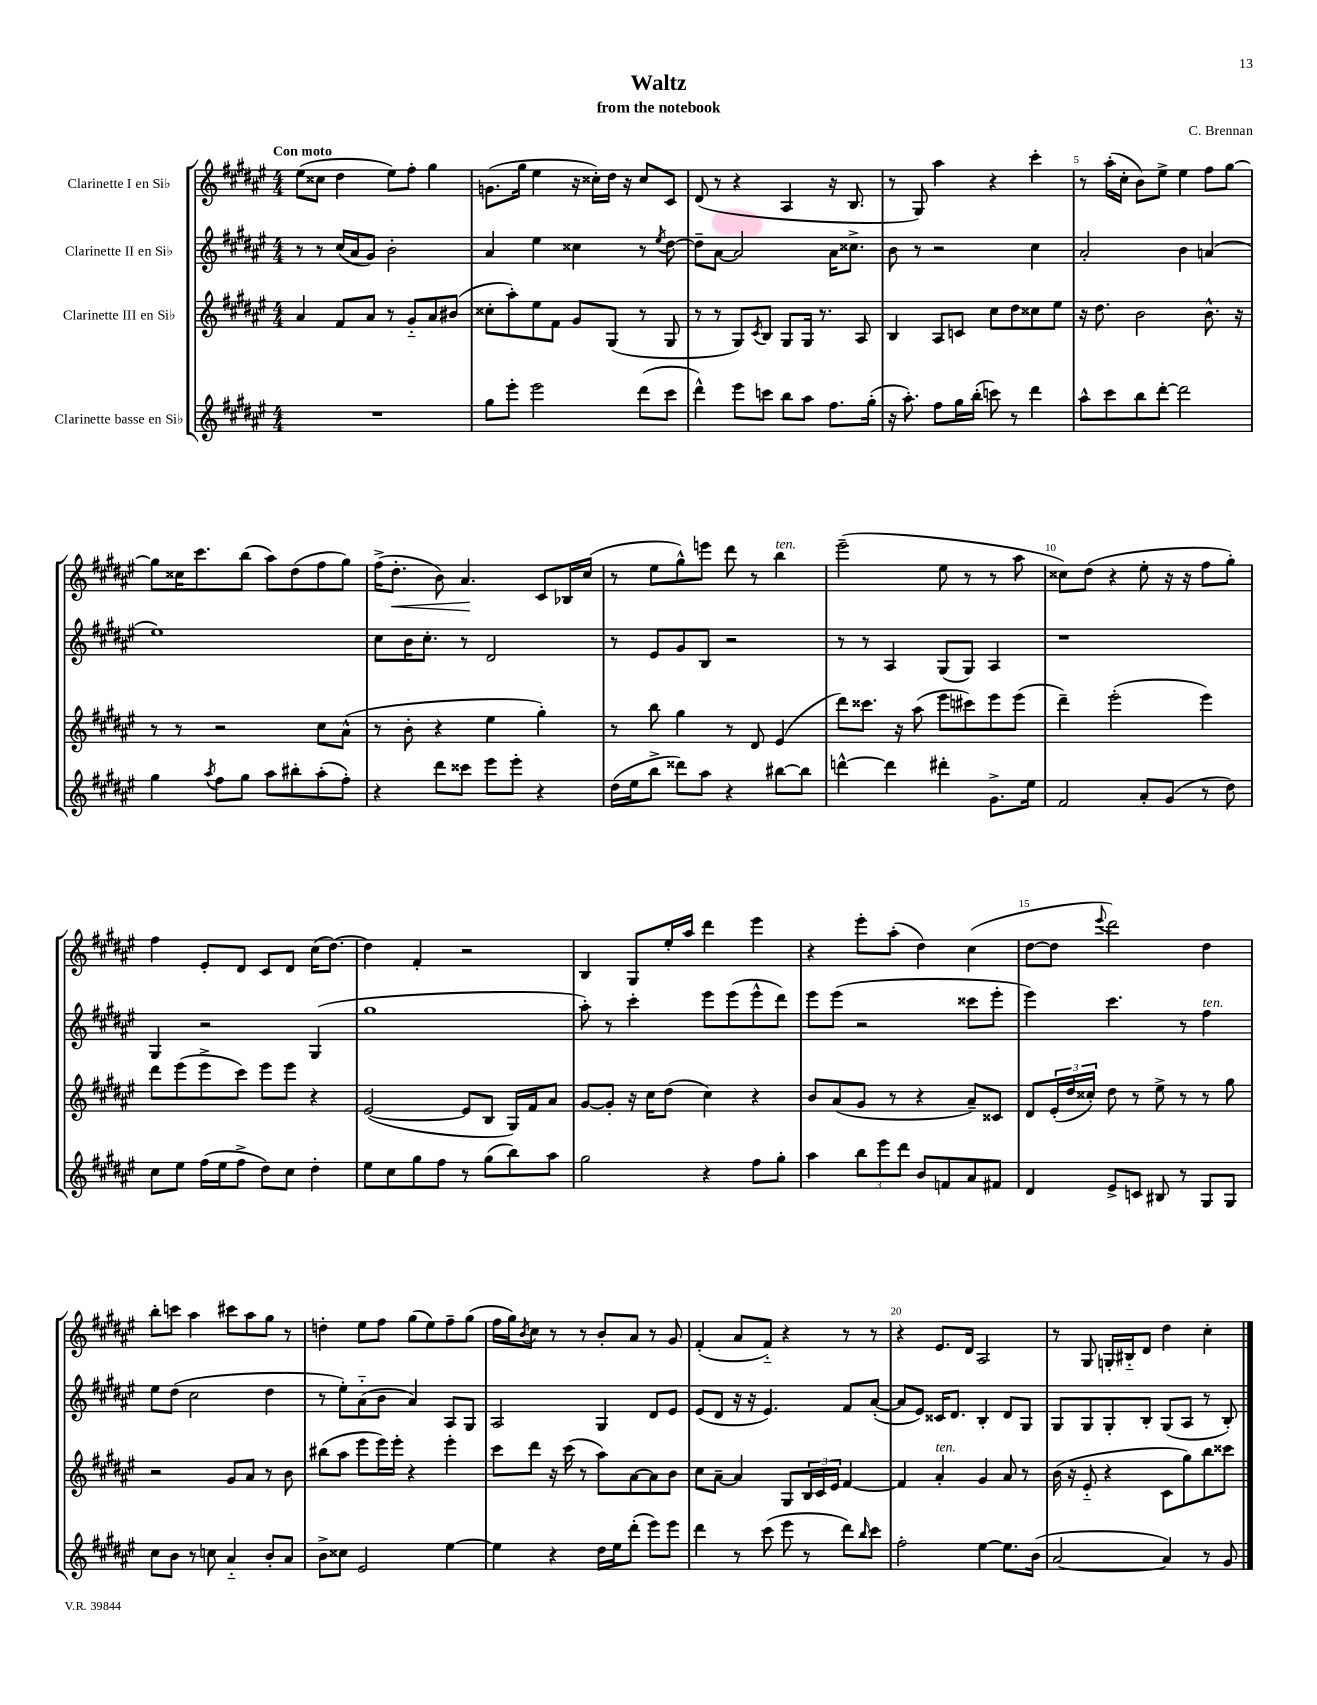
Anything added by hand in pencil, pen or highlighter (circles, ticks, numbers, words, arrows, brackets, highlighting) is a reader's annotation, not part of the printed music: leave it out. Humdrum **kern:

**kern	**kern	**kern	**kern
*staff4	*staff3	*staff2	*staff1
*clefG2	*clefG2	*clefG2	*clefG2
*k[f#c#g#d#a#e#]	*k[f#c#g#d#a#e#]	*k[f#c#g#d#a#e#]	*k[f#c#g#d#a#e#]
*M4/4	*M4/4	*M4/4	*M4/4
1r	4a#	8r	(8ee#
.	.	8r	8cc##
.	8f#	(16cc#	4dd#
.	.	16a#	.
.	8a#	8g#)	.
.	8r	2b'	8ee#)
.	8g#'~	.	8ff#'
.	8a#	.	4gg#
.	(8b#	.	.
=	=	=	=
8gg#	8cc##'	4a#	(8.g
8eee#'	8aa#')	.	.
.	.	.	16gg#
2eee#	8ee#	4ee#	4ee#
.	8f#	.	.
.	8g#	4cc##	16r
.	.	.	16cc##')
.	(8G#	.	16dd#
.	.	.	16r
(8ddd#	8r	8r	8cc##
.	.	8qee#	.
8ccc#	8G#	[8dd#	8c#
=	=	=	=
4ddd#^^)	8r	8dd#~]	(8d#
.	8r	[8a#	8r
8eee#	8G#)	2a#]	4r
.	8qc#	.	.
8ccc	8B	.	.
8bb	8G#	.	4A#
8aa#	16G#	.	.
.	8.r	.	.
8.ff#	.	16a#	16r
.	.	8.cc##^	8.B
.	8A#	.	.
(16gg#'	.	.	.
=	=	=	=
16r	4B	8b	8r
8.aa#')	.	.	.
.	.	8r	8G#)
8ff#	8A#	2r	4aa#
16gg#	8c	.	.
(16bb'	.	.	.
8ccc)	8cc#	.	4r
8r	8dd#	.	.
4ddd#	8cc##	4cc#	4ccc#'
.	8ee#	.	.
=	=	=	=
8aa#^^	16r	2a#'	8r
.	8.dd#	.	.
8ccc#	.	.	(16aa#'
.	.	.	16cc#'
8bb	2b	.	8b)
[8ddd#'	.	.	8ee#^
2ddd#]	.	4b	4ee#
.	8.b^^	(4a	8ff#
.	.	.	[8gg#
.	16r	.	.
=	=	=	=
4gg#	8r	1ee#)	8gg#]
.	8r	.	16cc##
.	.	.	8.ccc#
8qaa#	.	.	.
8ff#	2r	.	.
8gg#	.	.	(8bb
8aa#	.	.	8aa#)
8bb#'	.	.	(8dd#
(8aa#'	8cc#	.	8ff#
8ff#')	(8a#^^	.	8gg#)
=	=	=	=
4r	8r	8cc#	(16ff#^
.	.	.	8.dd#'
.	8b'	16b	.
.	.	8.cc#'	.
8ddd#	4r	.	8b)
8ccc##	.	8r	4.a#
8eee#	4ee#	2d#	.
8eee#'	.	.	.
4r	4gg#')	.	8c#
.	.	.	16B-
.	.	.	(16cc#
=	=	=	=
(16dd#	8r	8r	8r
16ee#	.	.	.
8bb^	8bb	8e#	8ee#
8ddd##)	4gg#	8g#	8gg#^^)
8aa#	.	8B	8eee
4r	8r	2r	8ddd#
.	8d#	.	8r
[8bb#	(4e#	.	4bb
8bb#]	.	.	.
=	=	=	=
[4ddd^^	8ddd#)	8r	(2eee#~
.	8.ccc##	8r	.
4ddd]	.	4A#	.
.	16r	.	.
.	(8aa#	.	.
4ddd#'	8eee#	(8G#	8ee#
.	8ccc#)	8G#)	8r
8.g#^	8eee#	4A#	8r
.	(8eee#	.	8aa#
16ee#	.	.	.
=	=	=	=
2f#	4ddd#~)	1r	8cc##)
.	.	.	(8dd#
.	(2eee#'	.	4r
8a#'	.	.	8ee#'
(8g#	.	.	16r
.	.	.	16r
8r	4eee#)	.	8ff#
8dd#)	.	.	8gg#')
=	=	=	=
8cc#	8ddd#	4G#	4ff#
8ee#	(8eee#	.	.
(16ff#	8eee#^	2r	8e#'
16ee#	.	.	.
8ff#^	8ccc#)	.	8d#
8dd#)	8eee#	.	8c#
8cc#	8eee#	.	8d#
4dd#'	4r	(4G#	(16cc#
.	.	.	[8.dd#)
=	=	=	=
8ee#	([2e#	1gg#	4dd#]
8cc#	.	.	.
8gg#	.	.	4f#'
8ff#	.	.	.
8r	8e#]	.	2r
(8gg#	8B	.	.
8bb)	16G#)	.	.
.	16f#	.	.
8aa#	8a#	.	.
=	=	=	=
2gg#	[8g#	8aa#')	4B
.	8g#']	8r	.
.	16r	4ccc#'	8G#
.	16cc#	.	.
.	(8dd#	.	16ee#'
.	.	.	16aa#
4r	4cc#)	8eee#	4ddd#
.	.	(8eee#	.
8ff#	4r	8eee#^^	4eee#
8gg#'	.	8ddd#)	.
=	=	=	=
4aa#	8b	8eee#	4r
.	(8a#	(8eee#	.
12bb	8g#	2r	8eee#'
12eee#	.	.	.
.	8r	.	(8aa#'
12ddd#	.	.	.
8b	4r	.	4dd#)
8f	.	.	.
8a#	8a#~)	8ccc##	(4cc#
8f#	8c##	8eee#'	.
=	=	=	=
4d#	8d#	4eee#)	[8dd#
.	(24e#'	.	8dd#]
.	24dd#	.	.
.	24cc##')	.	.
.	.	.	8qqeee#
8e#^	8dd#	4.ccc#	2ddd#)
8c	8r	.	.
8B#	8ee#^	.	.
8r	8r	8r	.
8G#	8r	4ff#	4dd#
8G#	8gg#	.	.
=	=	=	=
8cc#	2r	8ee#	8bb'
8b	.	(8dd#	8ccc
8r	.	2cc#	4aa#
8cc	.	.	.
4a#'~	8g#	.	8ccc#
.	8a#	.	8aa#
8b'	8r	4dd#	8gg#
8a#	8b	.	8r
=	=	=	=
8b^	(8bb#	8r	4dd'
8cc##	8aa#	8ee#')	.
2e#	8eee#	(8a#'~	8ee#
.	16eee#)	8b	8ff#
.	16eee#'	.	.
.	4r	4a#)	(8gg#
.	.	.	8ee#)
[4ee#	4eee#'	8A#	8ff#~
.	.	8G#	(8gg#
=	=	=	=
4ee#]	8ccc#	2A#	16ff#
.	.	.	16gg#)
.	.	.	8qb
.	8ddd#	.	8cc#
4r	16r	.	8r
.	(16ccc#	.	.
.	8r	.	8r
16dd#	8aa#)	4G#	8b'
16ee#	.	.	.
(8ddd#'	[8a#	.	8a#
8eee#)	8a#]	8d#	8r
8eee#	8b	8e#	8g#
=	=	=	=
4ddd#	8cc#	(8e#	(4f#'
.	[8a#~	8d#	.
8r	4a#]	16r	8a#
.	.	16r	.
(8ccc#	.	4.e#)	8f#'~)
8eee#	8G#	.	4r
8r	24B	.	.
.	24c#	.	.
.	24e#	.	.
8ddd#)	[4f#	8f#	8r
16qqbb	.	.	.
8ccc#	.	([8a#'	8r
=	=	=	=
2ff#'	4f#]	8a#]	4r
.	.	8e#)	.
.	4a#'	16c##	8.e#
.	.	8.d#	.
.	.	.	16d#
[4ee#	4g#	4B'	2A#
8.ee#]	8a#	8d#	.
.	8r	8G#	.
(16b	.	.	.
=	=	=	=
[2a#	(16b	8G#	8r
.	16r	.	.
.	8e#'~	8G#	8G#
.	4r	8G#'	16G'
.	.	.	16B#'~
.	.	8B'	8d#
4a#])	8c#	(8G#	4dd#
.	8gg#)	8A#	.
8r	8bb	8r	4cc#'
8g#	8ccc##	8B')	.
==	==	==	==
*-	*-	*-	*-
